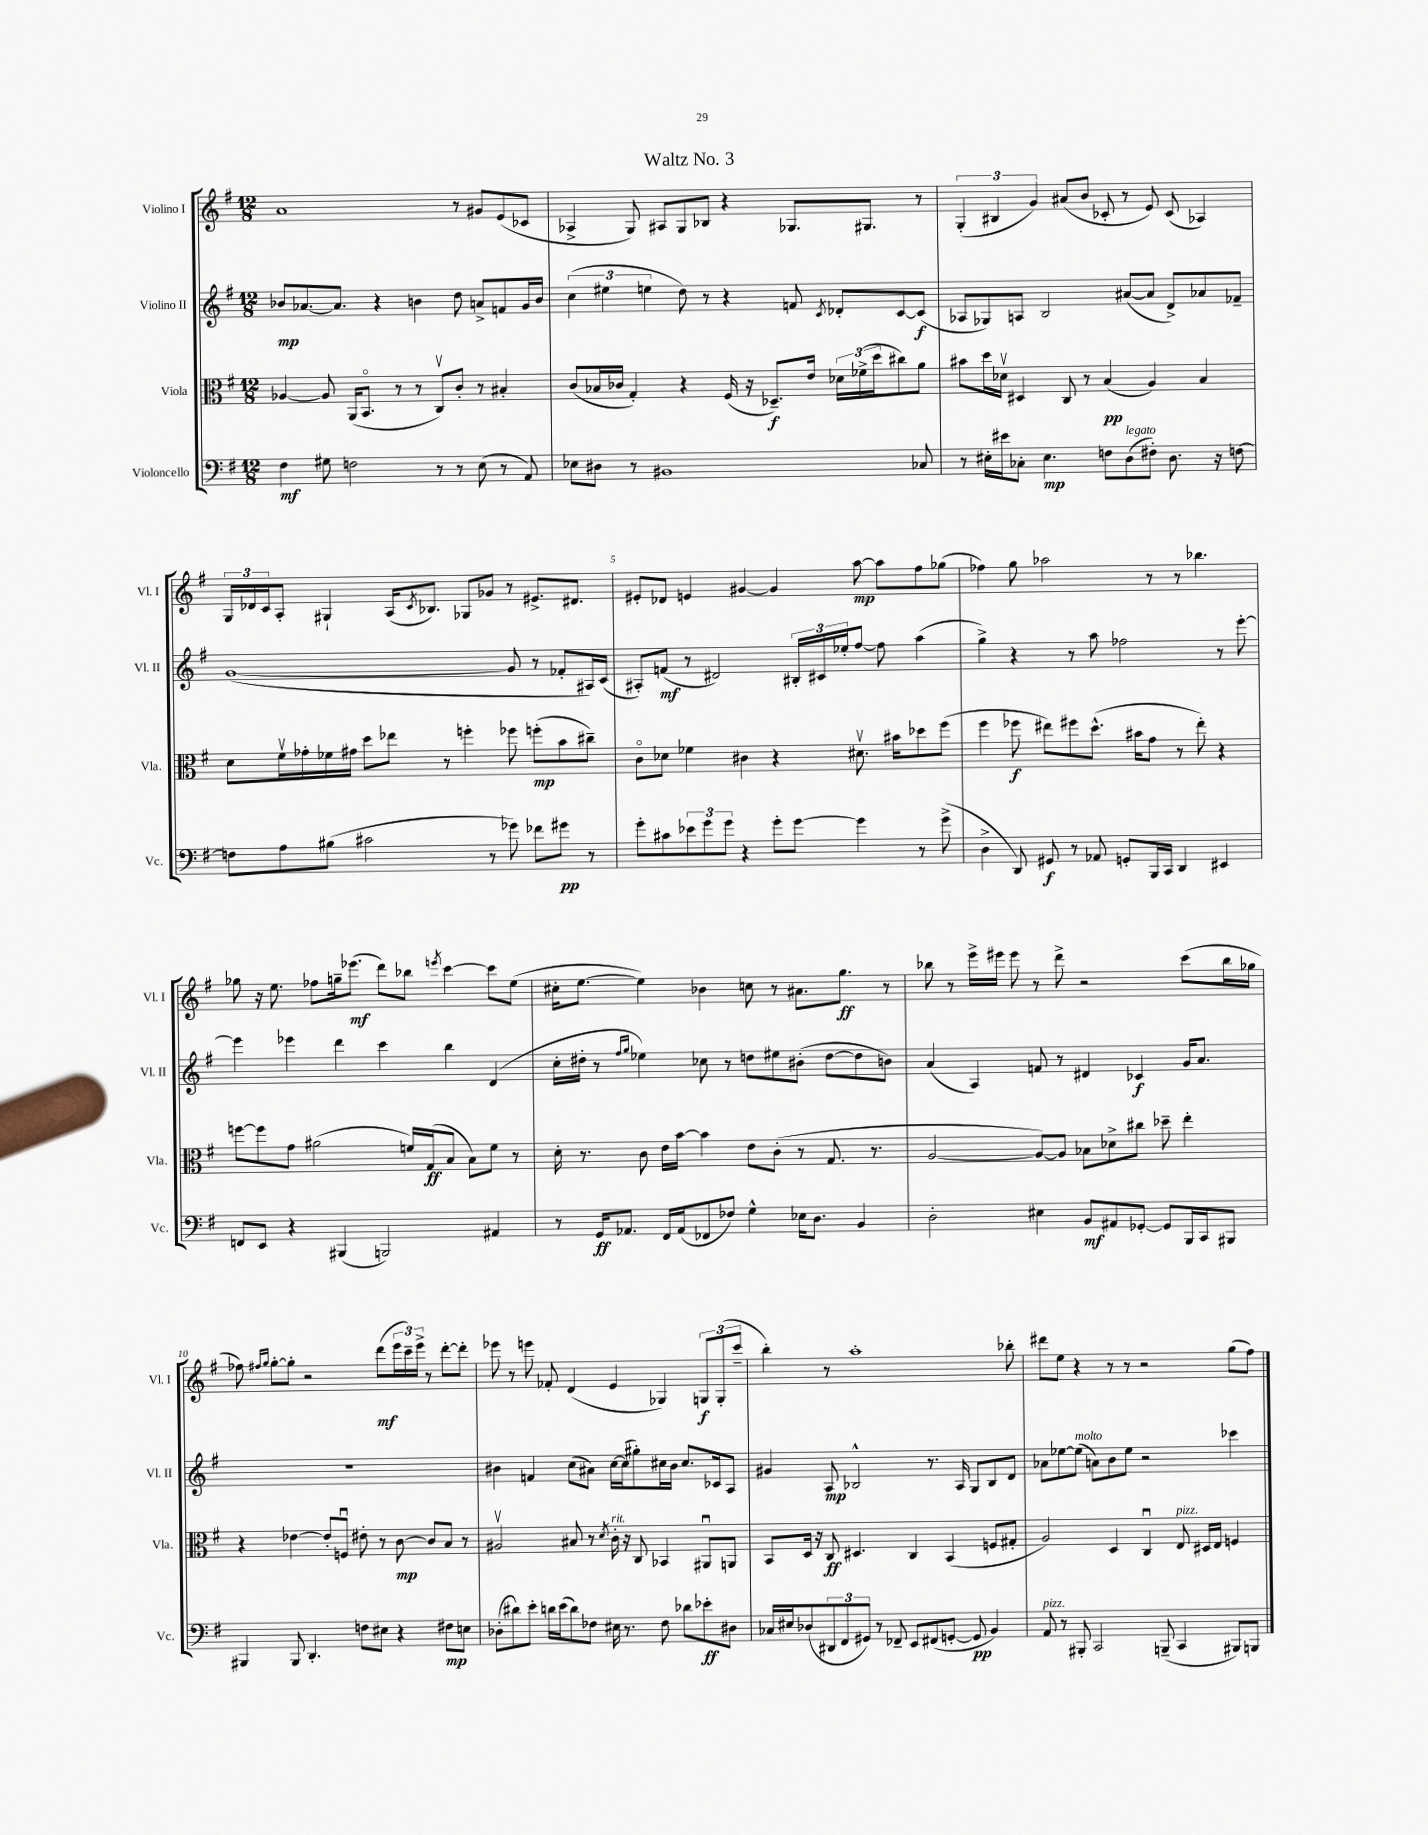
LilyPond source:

\header { title = "Waltz No. 3" }
<<
\new StaffGroup <<
\new Staff = "s0" \with { instrumentName = "Violino I" shortInstrumentName = "Vl. I" } {
    \clef treble \key g \major \numericTimeSignature \time 12/8
    a'1 r8 gis'8 e'8( ces'8 |
    aes4-> g8) ais8 g8 bes8 r4 ges8. gis8. r8 |
    \tuplet 3/2 { g4-.( bis4 g'4) } ais'8( b'8 ces'8-. r8 e'8) ces'8( aes4) |
    \tuplet 3/2 { g16 des'16 c'16 } a8-. gis4-! a16( \acciaccatura { c'8 } bes8.) ges8 ges'8 r8 eis'8.-> dis'8. |
    eis'8-. des'8 e'4 gis'4~ gis'4 a''8~\mp a''8 fis''8 ges''8( |
    fes''4) g''8 aes''2 r8 r8 bes''4. |
    ges''8 r16 e''8. fes''8 g''16-- ees'''8.\mf( d'''8) bes''8 \acciaccatura { e'''8 } c'''4~ c'''8 e''8( |
    cis''16-. e''8.~ e''4) bes'4 c''8 r8 ais'8. g''8.\ff r8 |
    bes''8 r8 e'''16-> eis'''16 eis'''8 r8 d'''8-> r2 c'''8( bes''16 ges''16 |
    fes''8) \grace { fis''16 g''16 } g''8~-. g''8-. r2 d'''8\mf( \tuplet 3/2 { e'''16 c'''16--) e'''16-> } r8 d'''8~-. d'''8-. |
    ees'''8 r8 e'''8 fes'8-. d'4( e'4 ges4) \tuplet 3/2 { g8\f g8-.( c'''8-- } |
    b''4-.) r8 a''1-. bes''8-. |
    dis'''8 e''8 r4 r8 r8 r2 g''8( fis''8) \bar "|." |
}
\new Staff = "s1" \with { instrumentName = "Violino II" shortInstrumentName = "Vl. II" } {
    \clef treble \key g \major \numericTimeSignature \time 12/8
    bes'8\mp aes'8.~ aes'8. r4 b'4 d''8 a'8-> f'8 g'16 b'16 |
    \tuplet 3/2 { c''4( eis''4 e''4 } d''8) r8 r4 f'8 \acciaccatura { c'8 } des'8-. c'8~ c'8\f( |
    aes8 ges8) a8 b2 ais'8~( ais'8 d'8->) aes'8 fes'8-- |
    g'1~( g'8 r8 fes'8-. ais16) c'16( |
    ais8-.) f'8\mf( r8 dis'2) \tuplet 3/2 { bis16-. cis'16 ees''16-. } fis''8~ fis''8 a''4( |
    g''4->) r4 r8 a''8 fes''2 r8 e'''8~-. |
    e'''4 ees'''4 d'''4 c'''4 b''4 d'4( |
    c''16-. dis''16-. r8 \grace { fis''16 g''16 } ees''4) ces''8 r8 d''8 eis''8 bis'8-.( d''8~ d''8 b'8) |
    a'4( a4) f'8 r8 dis'4 ces'4\f g'16 a'8. |
    R1. |
    bis'4 f'4 c''8( ais'8) c''16~ c''16( gis''8-.) cis''16 bis'16 cis''8. ces'16 a8 |
    gis'4 a8\mp bes2-^ r8. a16 g8 bes8 d'8 |
    aes'8 ees''8~ ees''8^\markup { \italic "molto" }( a'8) b'8 ees''8 r2 ces'''4 \bar "|." |
}
\new Staff = "s2" \with { instrumentName = "Viola" shortInstrumentName = "Vla." } {
    \clef alto \key g \major \numericTimeSignature \time 12/8
    aes4~ aes8 a,16( b,8.\flageolet r8 r8 c8\upbow) c'8-. r8 bis4-. |
    c'8( bes16 ces'16 g4-.) r4 fis16( r16 des8.--\f) e'16 \tuplet 3/2 { des'16 fes'16->( d''16 } cis''8) a'8 |
    bis'8 d''16 des'16\upbow dis4 c8 r8 b4\pp( a4) b4 |
    d'8 fis'16\upbow ges'16-. fes'16 gis'16 d''8 ees''8 r8 f''4-. fes''8 f''8-.\mp( b'8 cis''8--) |
    c'8\flageolet des'8 fes'4 cis'4 r4 dis'8.\upbow bis'16 des''8 fis''8( |
    fis''4 fes''8\f eis''8) fis''8 d''8.-^( bis'16 g'8 r8 eis''8-.) r4 |
    f''8~ f''8 g'8 ais'2( f'16) g16\ff( b8 b8) f'8 r8 |
    d'16-. r8. c'8 e'16 b'16~ b'4 e'8 c'8-.( r8 g8. r8. |
    a2~ a8~) a8 bes8 des'8-> cis''8 des''8-- e''4-. |
    r4 ees'4~ ees'8-. f8\downbow eis'8-. r8 c'8~\mp c'8 b8 r8 |
    ais2\upbow bis8 r8 \acciaccatura { d'8 } c'16-.^\markup { \italic "rit." } r16 c8 bes,4 ais,8\downbow a,8 |
    b,8 d16 r16 c8\ff dis4. c4 b,4( f8 gis8-. |
    a2) d4 c4\downbow e8^\markup { \italic "pizz." } dis16 e16 f4 \bar "|." |
}
\new Staff = "s3" \with { instrumentName = "Violoncello" shortInstrumentName = "Vc." } {
    \clef bass \key g \major \numericTimeSignature \time 12/8
    fis4\mf gis8 f2 r8 r8 e8( r8 a,8) |
    ees8 dis8 r8 bis,1 ces8 |
    r8 eis16-. eis'16 ces8-. eis4.\mp f8 d8^\markup { \italic "legato" }( fis8-.) d8. r16 f8~ |
    f8 a8 bis8( cis'2 r8 ges'8) fes'8 gis'8\pp r8 |
    g'8-. cis'8 \tuplet 3/2 { ees'8 g'8 g'8 } r4 g'8-. g'8~ g'4 r8 g'8->( |
    d4-> d,8) gis,8\f r8 aes,8 g,8-. b,,16 c,16 d,4 eis,4 |
    f,8 e,8 r4 bis,,4( b,,2) ais,4 |
    r8 g,16\ff aes,8. fis,16 aes,16( fes,8 fes8) g4-^ ees16 d8. b,4 |
    d2-. eis4 b,8\mf ais,8 ges,8~-. ges,8 b,,16 c,16 bis,,8 |
    bis,,4 bis,,8 d,4.-. f8 eis8 r4 fis8\mp e8 |
    des8-.( dis'8) e'8-. d'16 e'16( d'8) fes8 eis16 r8. fes8 des'8 ees'8-.\ff dis8 |
    ces16 eis16 des8( \tuplet 3/2 { dis,8 fis,8 gis,8) } r8 fes,8-- e,8 fis,8( g,8~-. g,8\pp b,4) |
    a,8^\markup { \italic "pizz." } r8 bis,,8-. c,2 b,,8--( c,4 bis,,8) b,,8 \bar "|." |
}
>>
>>
\layout { \context { \Score \override BarNumber.break-visibility = ##(#f #t #t) barNumberVisibility = #(every-nth-bar-number-visible 5) } }
